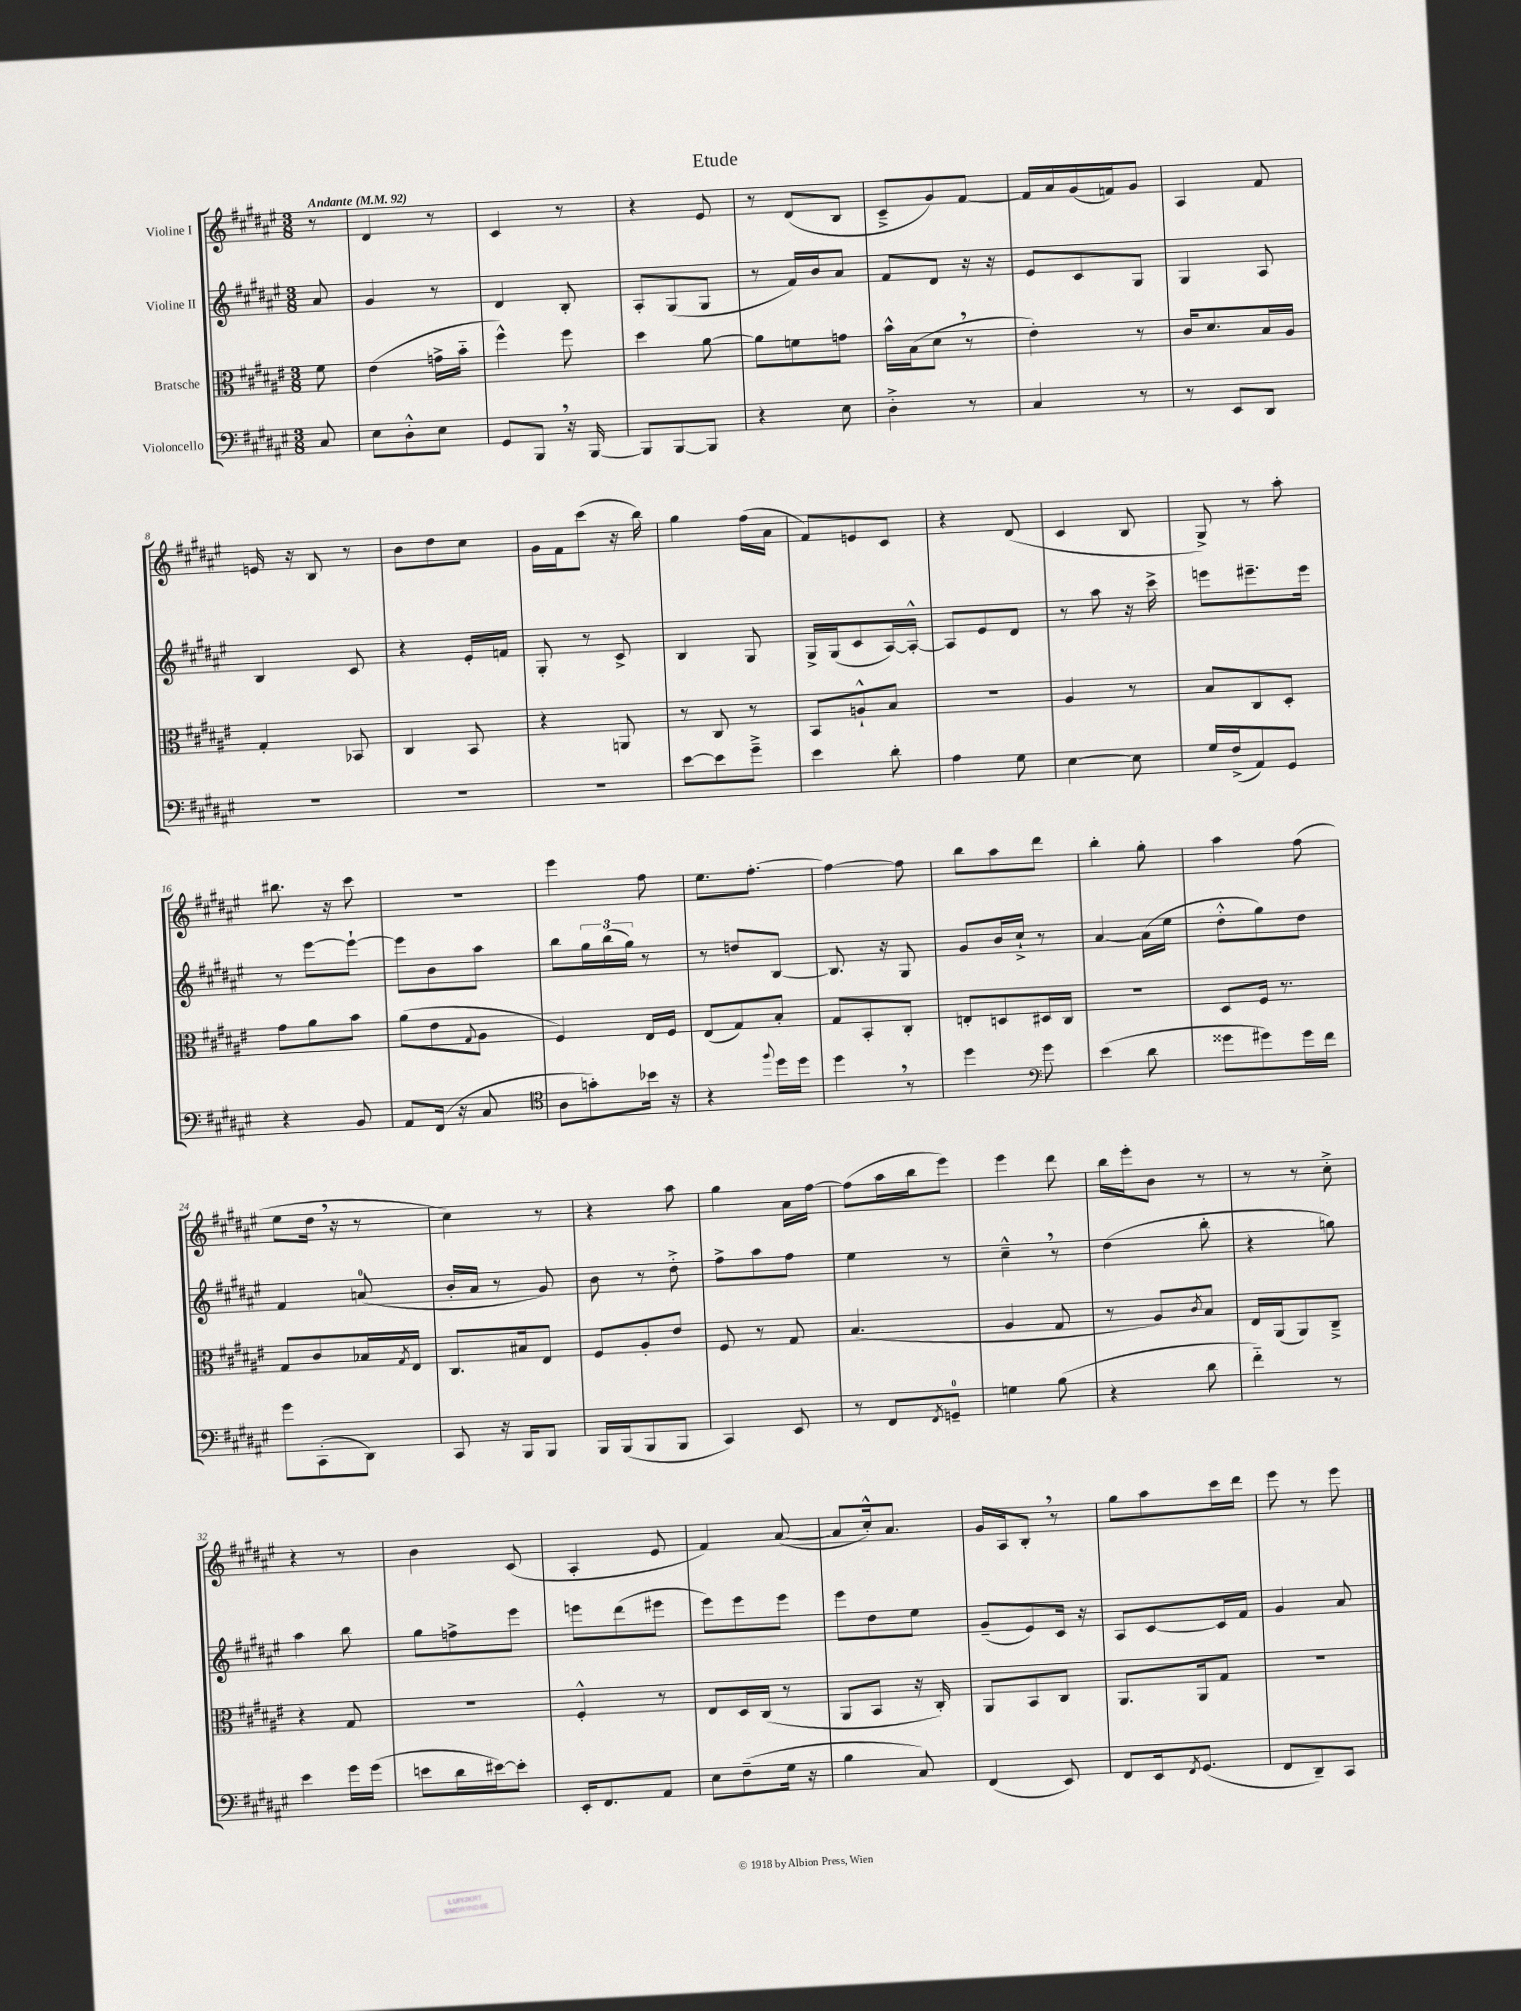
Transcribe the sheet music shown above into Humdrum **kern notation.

**kern	**kern	**kern	**kern
*staff4	*staff3	*staff2	*staff1
*clefF4	*clefC3	*clefG2	*clefG2
*k[f#c#g#d#a#e#]	*k[f#c#g#d#a#e#]	*k[f#c#g#d#a#e#]	*k[f#c#g#d#a#e#]
*M3/8	*M3/8	*M3/8	*M3/8
*MM92	*MM92	*MM92	*MM92
8C#	8f#	8a#	8r
=	=	=	=
8E#	(4e#	4g#	4d#
8D#'^^	.	.	.
8E#	16g^	8r	8r
.	16b'~	.	.
=	=	=	=
8GG#	4ff#^^)	4d#	4c#
8BBB	.	.	.
16r	8ff#	8B'	8r
[16BBB	.	.	.
=	=	=	=
8BBB]	4dd#	8A#'	4r
[8BBB	.	(8G#	.
8BBB]	[8a#	8G#	8e#
=	=	=	=
4r	8a#]	8r	8r
.	8f	16f#)	(8d#
.	.	16b	.
8E#	8g	8a#	8B
=	=	=	=
4D#'^	16b^^	8f#	8c#~^
.	(16B	.	.
.	8d#	8d#	8g#)
8r	8r	16r	[8f#
.	.	16r	.
=	=	=	=
4C#	4e#')	8e#	16f#]
.	.	.	16a#
.	.	8c#	(16g#
.	.	.	16f)
8r	8r	8G#	8g#
=	=	=	=
8r	16c#	4G#	4A#
.	8.d#	.	.
8EE#	.	.	.
8DD#	16B	8A#	8f#
.	16A#	.	.
=	=	=	=
4.r	4G#'	4B	16e
.	.	.	16r
.	.	.	8B
.	8BB-	8c#	8r
=	=	=	=
4.r	4C#	4r	8b
.	.	.	8dd#
.	8BB	16e#'	8cc#
.	.	16f	.
=	=	=	=
4.r	4r	8G#'	16g#
.	.	.	16f#
.	.	8r	(8ccc#
.	8AA	8c#^	16r
.	.	.	16bb)
=	=	=	=
[8e#	8r	4B	4gg#
8e#]	8C#	.	.
8g#~^	8r	8G#	(16ff#
.	.	.	16a#
=	=	=	=
4e#	8BB	16G#^	8f#)
.	.	(16G#	.
.	8A`^^	8c#	8e
8d#'	8B	[16A#)	8c#
.	.	16A#'^^_	.
=	=	=	=
4A#	4.r	8A#]	4r
.	.	8e#	.
8G#	.	8d#	(8d#
=	=	=	=
[4E#	4A#	8r	4c#
.	.	8aa#	.
8E#]	8r	16r	8B
.	.	16ccc#^	.
=	=	=	=
16G#	8B	8eee	8G#^)
(16F#^	.	.	.
8AA#)	8C#	8.eee#~	8r
8GG#	8D#'	.	8aa#'
.	.	16eee#	.
=	=	=	=
4r	8g#	8r	8.bb#
.	8a#	[8eee#	.
.	.	.	16r
8BB	8b	8eee#`_	8ccc#
=	=	=	=
8AA#	(8a#	8eee#]	4.r
(16FF#	8e#	8b	.
16r	.	.	.
.	8qqG#	.	.
8C#	8A#	8aa#	.
=	=	=	=
*clefC4	*	*	*
8A#	4F#)	8bb	4eee#
8g')	.	24gg#	.
.	.	(24bb	.
.	.	24gg#)	.
16b-	16E#	8r	8ff#
16r	16F#	.	.
=	=	=	=
4r	(8E#	8r	8.ee#
.	8G#)	8dd	.
.	.	.	[8.ff#'
8qqff#	.	.	.
16dd#	8B'	[8B	.
16dd#	.	.	.
=	=	=	=
4dd#	8G#	8.B]	4ff#_
.	8BB'	.	.
.	.	16r	.
8r	8C#'	8G#	8ff#]
=	=	=	=
4dd#	8E'	8g#	8bb
.	8D	16b	8aa#
.	.	16cc#`^	.
*clefF4	*	*	*
8g#	16D#	8r	8ddd#
.	16C#	.	.
=	=	=	=
(4e#	4.r	[4a#	4bb'
8d#	.	(16a#]	8gg#'
.	.	16ee#	.
=	=	=	=
8g##	8D#	8dd#'^^	4aa#
8g#)	16F#	8gg#)	.
.	8.r	.	.
16g#	.	8dd#	(8ff#
16f#	.	.	.
=	=	=	=
8g#	8G#	4f#	8ee#
(8CC#'	8c#	.	16dd#
.	.	.	16r
8DD#)	16B-	(8a	8r
.	8qG#	.	.
.	16E#	.	.
=	=	=	=
8CC#	8.C#	16b'	4cc#)
.	.	16a#	.
16r	.	8r	.
16BBB	16B#	.	.
8BBB	8E#	8g#)	8r
=	=	=	=
16BBB	8F#	8b	4r
(16BBB	.	.	.
8BBB	8A#'	8r	.
8BBB	8e#	8dd#'^	8aa#
=	=	=	=
4CC#)	8F#	8ff#^	4gg#
.	8r	8aa#	.
8EE#	8G#	8ff#	16a#
.	.	.	[16ff#
=	=	=	=
8r	(4.B	4ee#	(8ff#]
8FF#	.	.	16aa#
.	.	.	16bb
8qFF#	.	.	.
8GG~	.	8r	8eee#)
=	=	=	=
4G	4A#	4cc#~^^	4eee#
(8B	8G#	8r	8ddd#
=	=	=	=
4r	8r	(4dd#	16bb
.	.	.	16eee#'
.	8A#)	.	8b
.	8qc#	.	.
8d#	8B	8bb'	8r
=	=	=	=
4f#'~)	16E#	4r	8r
.	(16AA#	.	.
.	8AA#)	.	8r
8r	8C#~^	8gg)	8cc#'^
=	=	=	=
4e#	4r	4aa#	4r
16g#	8G#	8bb	8r
(16g#	.	.	.
=	=	=	=
8e	4.r	8gg#	4b
16d#	.	8ff^	.
[16e#)	.	.	.
8e#']	.	8eee#	(8c#
=	=	=	=
16EE#'	4F#'^^	8eee	4A#'
8.FF#	.	.	.
.	.	(8ddd#	.
8AA#	8r	8eee#	8e#
=	=	=	=
8E#	8E#	8eee#)	4f#)
(8F#~	16D#	8eee#	.
.	(16C#	.	.
16G#	8r	8eee#	([8a#
16r	.	.	.
=	=	=	=
4B	8AA#	8eee#	8a#]
.	8BB	8dd#	16cc#'^^)
.	.	.	8.a#
8C#)	16r	8ee#	.
.	16C#')	.	.
=	=	=	=
(4FF#	8AA#	(8g#~	16g#
.	.	.	16A#
.	8BB	8e#)	8B'
8EE#)	8C#	16c#	8r
.	.	16r	.
=	=	=	=
8FF#	8.AA#	8A#	8gg#
16EE#	.	[8c#	8aa#
8qFF#	.	.	.
(8.GG#	16AA#	.	.
.	8G#	16c#]	16ccc#
.	.	16f#	16ddd#
=	=	=	=
8FF#	4.r	4g#	8eee#
8DD#~)	.	.	8r
8CC#	.	8a#	8eee#
==	==	==	==
*-	*-	*-	*-
